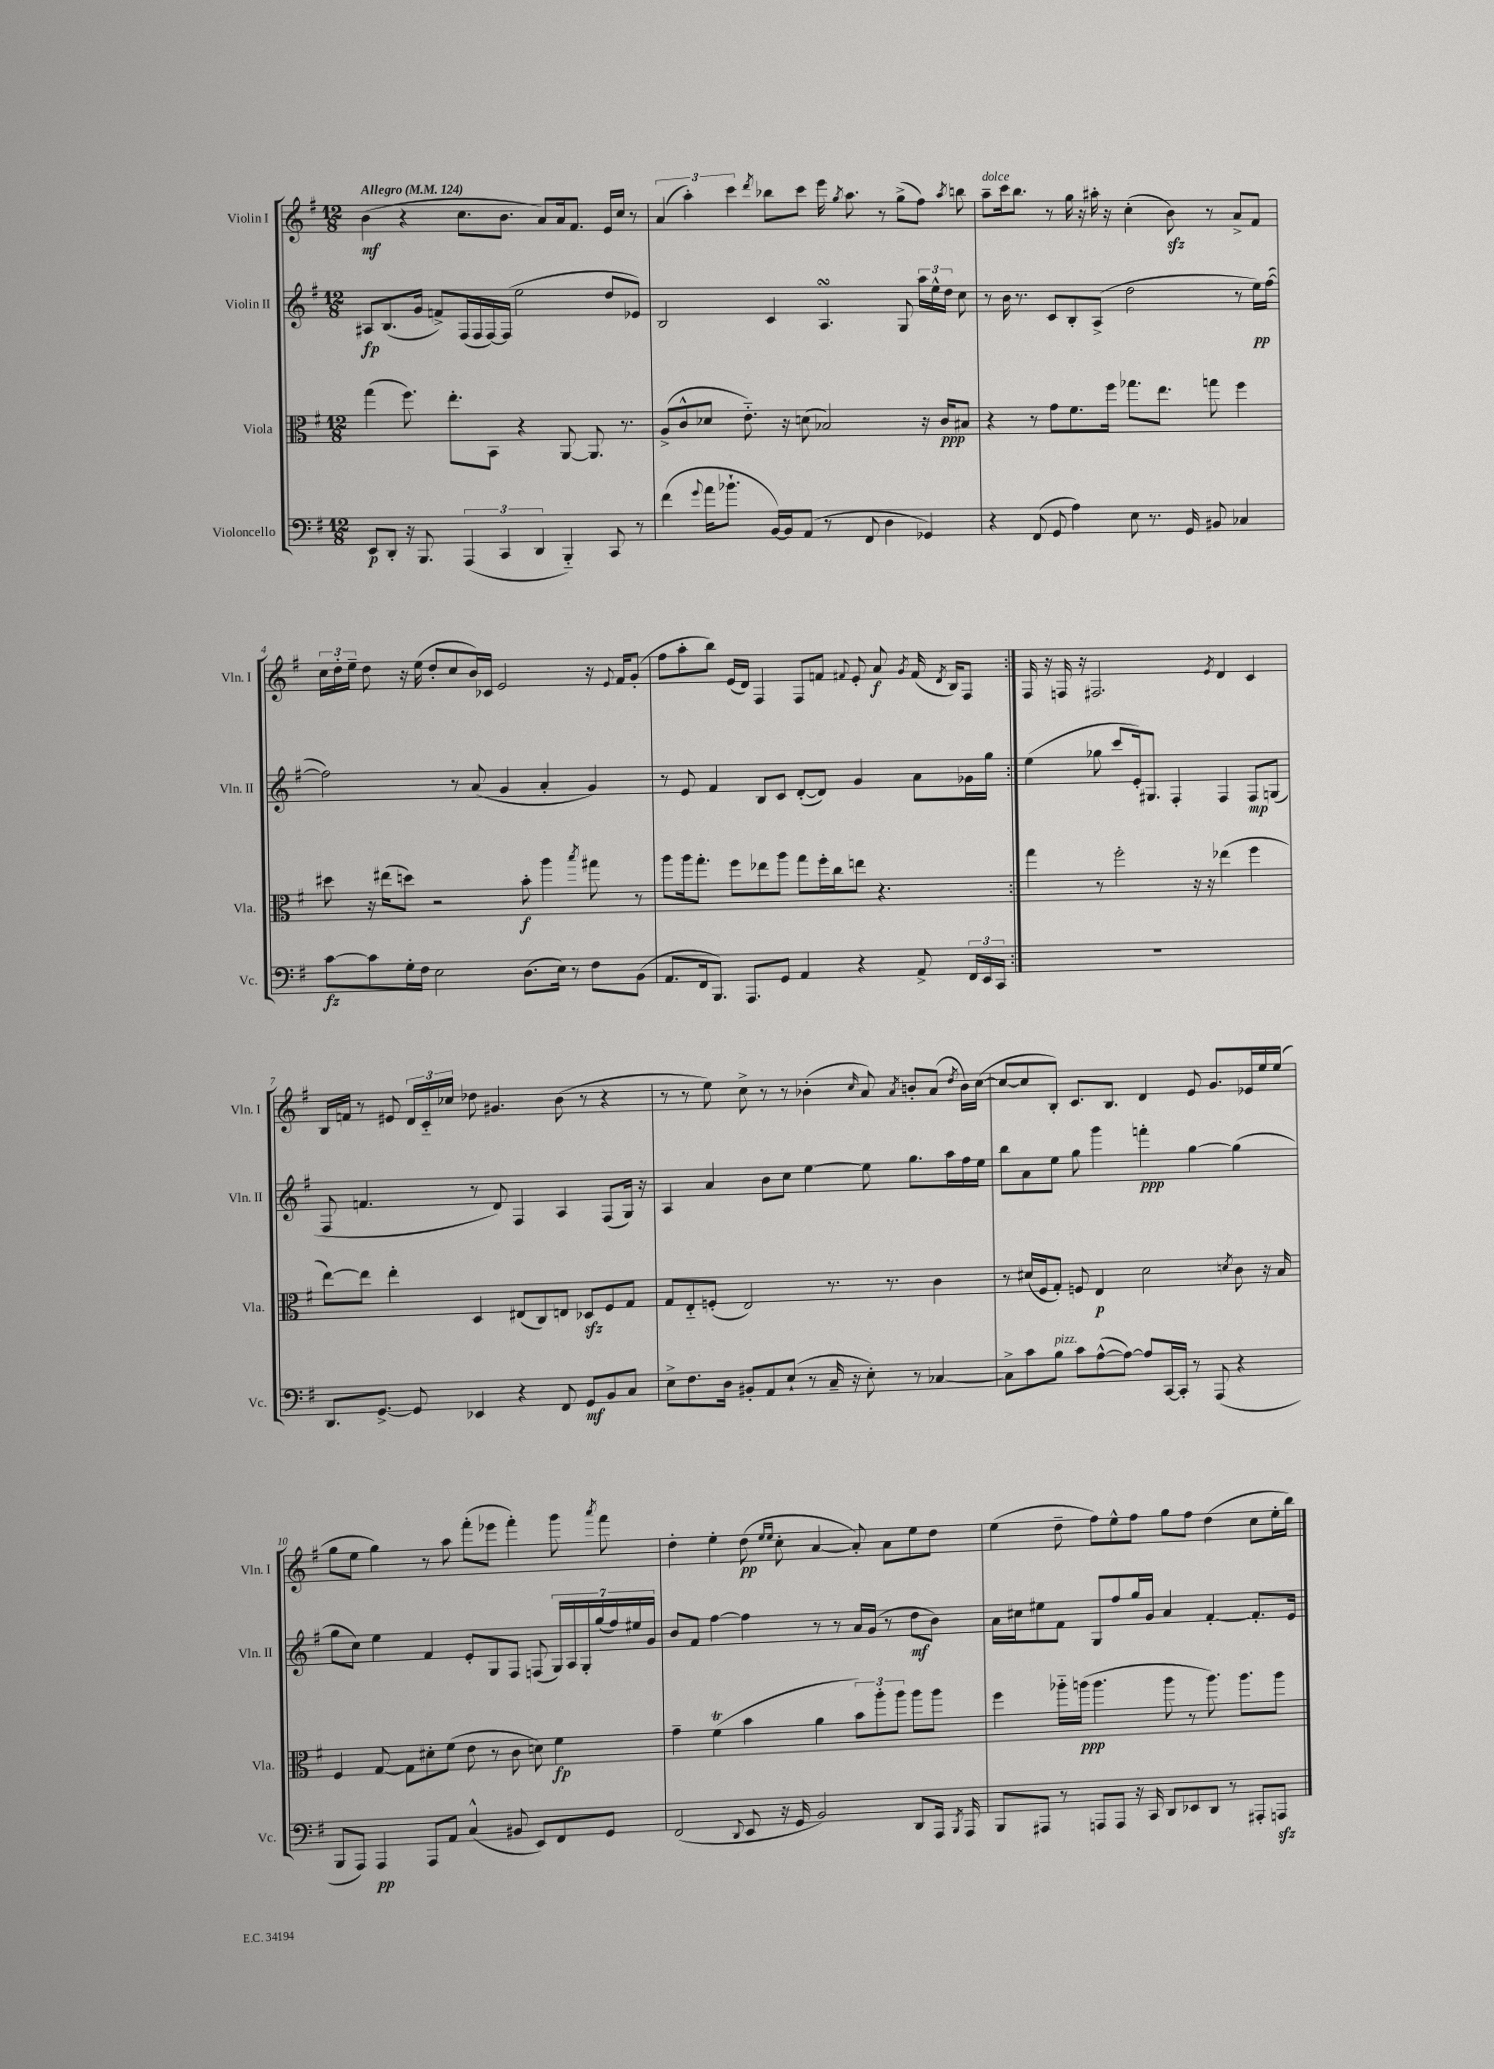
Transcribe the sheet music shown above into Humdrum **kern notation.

**kern	**dynam	**kern	**dynam	**kern	**dynam	**kern	**dynam
*part4	*part4	*part3	*part3	*part2	*part2	*part1	*part1
*staff4	*staff4	*staff3	*staff3	*staff2	*staff2	*staff1	*staff1
*I"Violoncello	*	*I"Viola	*	*I"Violin II	*	*I"Violin I	*
*I'Vc.	*	*I'Vla.	*	*I'Vln. II	*	*I'Vln. I	*
*clefF4	*	*clefC3	*	*clefG2	*	*clefG2	*
*k[f#]	*	*k[f#]	*	*k[f#]	*	*k[f#]	*
*M12/8	*	*M12/8	*	*M12/8	*	*M12/8	*
*MM124	*	*MM124	*	*MM124	*	*MM124	*
=1	=1	=1	=1	=1	=1	=1	=1
!	!	!	!	!	!	!LO:TX:a:B:t=Allegro	!
8EE/L	p	(4gg\	.	8A#X/L	fp	(4b\	mf
8DD'/J	.	.	.	(8.B/	.	.	.
16r	.	8.ff#\)	.	.	.	4r	.
8.BBB/	.	.	.	16g/Jk	.	.	.
.	.	.	.	8fn^/L)	.	.	.
.	.	8.ee'\L	.	.	.	.	.
(6AAA/	.	.	.	(16F#/L	.	8.cc\L	.
.	.	.	.	16F#/	.	.	.
.	.	8BB\J	.	[16F#/)	.	.	.
6CC/	.	.	.	.	.	.	.
.	.	.	.	(16F#/JJ]	.	8.b\J	.
.	.	4r	.	2ee\	.	.	.
6DD/	.	.	.	.	.	.	.
.	.	.	.	.	.	8a/L)	.
4BBB/)	.	[8AA/	.	.	.	16a/k	.
.	.	.	.	.	.	8.f#/J	.
.	.	8.AA/]	.	.	.	.	.
8CC/	.	.	.	8dd/L	.	16e/LL	.
.	.	8.r	.	.	.	16cc/JJ	.
8r	.	.	.	8e-X/J)	.	8r	.
=2	=2	=2	=2	=2	=2	=2	=2
(4f#\	.	(8A^/L	.	2B/	.	(6a/	.
.	.	8c^^/	.	.	.	.	.
.	.	.	.	.	.	6aa'\)	.
8qqg/	.	.	.	.	.	.	.
16a\KL	.	8d-X/J	.	.	.	.	.
8.b-X`\J	.	.	.	.	.	.	.
.	.	.	.	.	.	6ccc\	.
.	.	8.e\)	.	.	.	.	.
.	.	.	.	.	.	8qddd/	.
[16BB/LL)	.	.	.	4c/	.	8bb-X\L	.
16BB/J]	.	16r	.	.	.	.	.
(8AA/J	.	(8dn\	.	.	.	8ccc\J	.
8r	.	2B-X/)	.	4.AsSSS/	.	16eee\	.
.	.	.	.	.	.	8qgg/	.
.	.	.	.	.	.	8.aa\	.
8FF#/	.	.	.	.	.	.	.
4D\	.	.	.	.	.	8r	.
.	.	.	.	8G/	.	(8gg^\L	.
4GG-X/)	.	16r	.	24aa\LL	.	8ff#\J)	.
.	.	.	.	24ee^^\	.	.	.
.	.	16c/KL	ppp	.	.	.	.
.	.	.	.	24dd\JJ	.	.	.
.	.	.	.	.	.	8qaa/	.
.	.	8B#X/J	.	8cc\	.	8bbn\	.
=3	=3	=3	=3	=3	=3	=3	=3
!	!	!	!	!	!	!LO:TX:a:i:t=dolce	!
4r	.	4r	.	8r	.	8aa~\L	.
.	.	.	.	16b\	.	16ccc\k	.
.	.	.	.	8.r	.	8.bb\J	.
(8FF#/	.	8r	.	.	.	.	.
8GG/	.	8g\L	.	8c/L	.	8r	.
4A\)	.	8.f#\	.	8B'/	.	16gg\	.
.	.	.	.	.	.	16r	.
.	.	.	.	(8A^/J	.	16aa#X'\	.
.	.	16ff#\Jk	.	.	.	16r	.
8E\	.	8.gg-X\L	.	2dd\	.	(4cc'\	.
8.r	.	.	.	.	.	.	.
.	.	8.ee\J	.	.	.	.	.
.	.	.	.	.	.	8bzz\)	.
16GG/	.	.	.	.	.	.	.
8BB#X/	.	8ggn\	.	.	.	8r	.
4C-X/	.	4ff#\	.	8r	.	8a^/L	.
.	.	.	.	16ee\LL)	pp	8f#/J	.
.	.	.	.	([16ff#\JJ	.	.	.
!!LO:LB:g=z
=4	=4	=4	=4	=4	=4	=4	=4
[8c\L	fz	8dd#X\	.	2ff#\])	.	24cc\LL	.
.	.	.	.	.	.	24dd'\	.
.	.	.	.	.	.	24ee~\JJ	.
8c\]	.	16r	.	.	.	8dd\	.
.	.	(16ee#X\KL	.	.	.	.	.
16G'\L	.	8ddn\J)	.	.	.	16r	.
16F#\JJ	.	.	.	.	.	(16ee\	.
2E\	.	2r	.	.	.	8dd'/L	.
.	.	.	.	8r	.	8cc/	.
.	.	.	.	(8a/	.	16b/L)	.
.	.	.	.	.	.	16c-X/JJ	.
.	.	.	.	4g/	.	2e/	.
(8.D\L	.	8b'\	f	.	.	.	.
.	.	4aa\	.	4a'/	.	.	.
16E\Jk)	.	.	.	.	.	.	.
8r	.	.	.	.	.	.	.
.	.	8qbb/	.	.	.	.	.
8F#\L	.	8gg#X\	.	4g/)	.	16r	.
.	.	.	.	.	.	8qqe/	.
.	.	.	.	.	.	16f#/KL	.
(8BB\J	.	8r	.	.	.	(8g'/J	.
=5	=5	=5	=5	=5	=5	=5	=5
8.AA/L	.	8aa\L	.	8r	.	8ff#\L	.
.	.	16aa\k	.	8e/	.	8aa'\	.
16FF#/k	.	8.gg'\J	.	.	.	.	.
8.BBB/J)	.	.	.	4f#/	.	8bb\J)	.
.	.	8ff#\L	.	.	.	(16e/LL	.
8.AAA/L	.	.	.	.	.	16d/JJ)	.
.	.	8ee-X\	.	8B/L	.	4F#/	.
8GG/J	.	8aa\J	.	8c/J	.	.	.
4AA/	.	8gg\L	.	([8d'/L	.	8F#/L	.
.	.	16ff#'\L	.	8d/J])	.	8fn/J	.
.	.	16cc\J	.	.	.	.	.
.	.	.	.	.	.	8qqf#X/	.
4r	.	8een\J	.	4g/	.	8e'/	.
.	.	4.r	.	.	.	8a/	f
.	.	.	.	.	.	8qg/	.
8AA^/	.	.	.	8a\L	.	(16f#/	.
.	.	.	.	.	.	8qd/	.
.	.	.	.	.	.	16B/KL)	.
24FF#/LL	.	.	.	16g-X\L	.	8F#/J	.
24EE/	.	.	.	.	.	.	.
.	.	.	.	16gg\JJ	.	.	.
24CC/JJ	.	.	.	.	.	.	.
=6:|!	=6:|!	=6:|!	=6:|!	=6:|!	=6:|!	=6:|!	=6:|!
1.r	.	4gg\	.	(4ee\	.	16F#/	.
.	.	.	.	.	.	16r	.
.	.	.	.	.	.	16Fn/	.
.	.	.	.	.	.	16r	.
.	.	8r	.	8gg-X\	.	2.F#X/	.
.	.	2ff#'\	.	8ccc/L	.	.	.
.	.	.	.	16e'/k)	.	.	.
.	.	.	.	8.G#X/J	.	.	.
.	.	.	.	4F#'/	.	.	.
.	.	16r	.	.	.	.	.
.	.	16r	.	.	.	.	.
.	.	.	.	.	.	8qe/	.
.	.	(4ee-X\	.	4F#/	.	4d/	.
.	.	4ff#\	.	8F#/L	mp	4c/	.
.	.	.	.	(8Gn/J	.	.	.
!!LO:LB:g=z
=7	=7	=7	=7	=7	=7	=7	=7
8.DD/L	.	[8ee\L)	.	8F#/	.	16B/LL	.
.	.	.	.	.	.	16fn/JJ	.
.	.	8ee\J]	.	4.fn/	.	8r	.
[8.GG^/J	.	.	.	.	.	.	.
.	.	4ee'\	.	.	.	8e#X/	.
8GG/]	.	.	.	.	.	24d/LL	.
.	.	.	.	.	.	24c/	.
.	.	.	.	.	.	24cc-X/JJ	.
4EE-X/	.	4D/	.	8r	.	8dd-X\	.
.	.	.	.	8d/)	.	4.g#X/	.
4r	.	(8E#X/L	.	4F#/	.	.	.
.	.	8C/)	.	.	.	.	.
8FF#/	.	8En/J	.	4A/	.	(8b\	.
8GG/L	mf	8D-Xzz/L	.	.	.	8r	.
8BB/	.	8F#/	.	(8F#/L	.	4r	.
8C/J	.	8G/J	.	16G/Jk)	.	.	.
.	.	.	.	16r	.	.	.
=8	=8	=8	=8	=8	=8	=8	=8
8E^\L	.	8G/L	.	4A/	.	8r	.
8.F#\	.	8E/	.	.	.	8r	.
.	.	(8Fn'/J	.	4a/	.	8ee\)	.
16D\Jk	.	.	.	.	.	.	.
8BB#X'/L	.	2E/)	.	.	.	8cc^\	.
8AA/	.	.	.	8b\L	.	8r	.
(8E`/J	.	.	.	8cc\J	.	8r	.
8r	.	.	.	[4ee\	.	(4b-X'\	.
16C~/	.	8.r	.	.	.	.	.
16r	.	.	.	.	.	.	.
.	.	.	.	.	.	16qqcc/	.
8E'\)	.	.	.	8ee\]	.	8a/)	.
.	.	8.r	.	.	.	.	.
.	.	.	.	.	.	8qa/	.
8r	.	.	.	8.gg\L	.	8bn'/L	.
[4C-X/	.	4c\	.	.	.	(8a/J	.
.	.	.	.	16aa\L	.	.	.
.	.	.	.	.	.	8qdd/	.
.	.	.	.	16ff#\	.	16b\LL)	.
.	.	.	.	16ee\JJ	.	([16cc\JJ	.
=9	=9	=9	=9	=9	=9	=9	=9
8C-^\L]	.	8r	.	8bb\L	.	8cc/L_	.
8c\	.	(16d#X/LL	.	8a\	.	8cc/]	.
.	.	16F#/J	.	.	.	.	.
!LO:TX:a:i:t=pizz.	!	!	!	!	!	!	!
8B\J	.	8G'/J)	.	8ee\J	.	8B'/J)	.
8c\L	.	8Fn/	.	8gg\	.	8.c/L	.
([8A^^\	.	4E/	p	4ggg\	.	.	.
.	.	.	.	.	.	8.B/J	.
8A\J_)	.	.	.	.	.	.	.
8A/L]	.	2d#\	.	4fffn'\	ppp	4d/	.
[16CC/L	.	.	.	.	.	.	.
16CC'/JJ]	.	.	.	.	.	.	.
8r	.	.	.	[4gg\	.	8e/	.
(8AAA/	.	.	.	.	.	8.g/L	.
.	.	8qdn/	.	.	.	.	.
4r	.	8c\	.	(4gg\]	.	.	.
.	.	.	.	.	.	16e-X/L	.
.	.	16r	.	.	.	16ee/	.
.	.	16B/	.	.	.	(16ee/JJ	.
!!LO:LB:g=z
=10	=10	=10	=10	=10	=10	=10	=10
8BBB/L	.	4F#/	.	8gg\L	.	8gg\L	.
8AAA/J)	.	.	.	8cc\J)	.	8ee\J	.
4AAA/	pp	[8G/	.	4ee\	.	4gg\)	.
.	.	8G\L]	.	.	.	.	.
8AAA/L	.	8d#X'\	.	4f#/	.	8r	.
8AA/J	.	(8f#\J	.	.	.	8aa\	.
(4C^^/	.	8e\	.	8e'/L	.	(8fff#'\L	.
.	.	8r	.	8G/	.	8eee-X\J	.
8BB#X/	.	8c\	.	8F#/J	.	4fff#'\)	.
8EE/L)	.	8dn\)	.	(8Fn/	.	.	.
8FF#/	.	4f#\	fp	28G/LL)	.	8ggg\	.
.	.	.	.	28A/	.	.	.
.	.	.	.	28G'/	.	.	.
.	.	.	.	(28gg/	.	.	.
.	.	.	.	.	.	8qaaa/	.
8GG/J	.	.	.	.	.	8fff#\	.
.	.	.	.	28ff#/)	.	.	.
.	.	.	.	28ee#X/	.	.	.
.	.	.	.	28g/JJ	.	.	.
=11	=11	=11	=11	=11	=11	=11	=11
(2FF#/	.	4g~\	.	8b/L	.	4dd'\	.
.	.	.	.	8f#/J	.	.	.
.	.	(4f#t\	.	[4ff#\	.	4ee'\	.
8qqDD/	.	.	.	.	.	.	.
8EE/	.	4b\	.	4ff#\]	.	(8dd\	pp
.	.	.	.	.	.	16qqee/LL	.
.	.	.	.	.	.	16qqee/JJ	.
16r	.	.	.	.	.	8cc'\	.
16GG/	.	.	.	.	.	.	.
2BB/)	.	4a\	.	8r	.	[4a/	.
.	.	.	.	8r	.	.	.
.	.	12b\L)	.	16a/LL	.	8a'/])	.
.	.	.	.	(16g/JJ	.	.	.
.	.	12aa'\	.	.	.	.	.
.	.	.	.	8r	.	8a\L	.
.	.	12aa\J	.	.	.	.	.
8DD/L	.	8aa\L	.	8dd\L	mf	8ee\	.
16AAA/Jk	.	8aa\J	.	8b\J)	.	8dd\J	.
8qBBB/	.	.	.	.	.	.	.
16AAA/	.	.	.	.	.	.	.
=12	=12	=12	=12	=12	=12	=12	=12
8BBB/L	.	4ff#\	.	16a\LL	.	(4ee\	.
.	.	.	.	16cc#X\J	.	.	.
8AAA#X/J	.	.	.	8ee#X\	.	.	.
8r	.	16aa-X\LL	.	8f#\J	.	8dd~\	.
.	.	(16aan\JJ	ppp	.	.	.	.
8AAAn/L	.	4.aa\	.	8G/L	.	8ff#\L)	.
8AAA/J	.	.	.	8ff#/	.	8ee^^\	.
16r	.	.	.	16gg/L	.	8ff#\J	.
16CC/	.	.	.	16g/JJ	.	.	.
8DD/L	.	8aa\	.	4a/	.	8gg\L	.
8EE-X/	.	8r	.	.	.	8ff#\J	.
8DD/J	.	8.aa\)	.	[4f#'/	.	(4dd\	.
8r	.	.	.	.	.	.	.
.	.	8.aa\L	.	.	.	.	.
8AAA#X'/L	.	.	.	8.f#'/L]	.	8cc\L	.
8AAAnzz/J	.	8aa\J	.	.	.	16ee'\L	.
.	.	.	.	16e/Jk	.	16bb\JJ)	.
==	==	==	==	==	==	==	==
*-	*-	*-	*-	*-	*-	*-	*-
